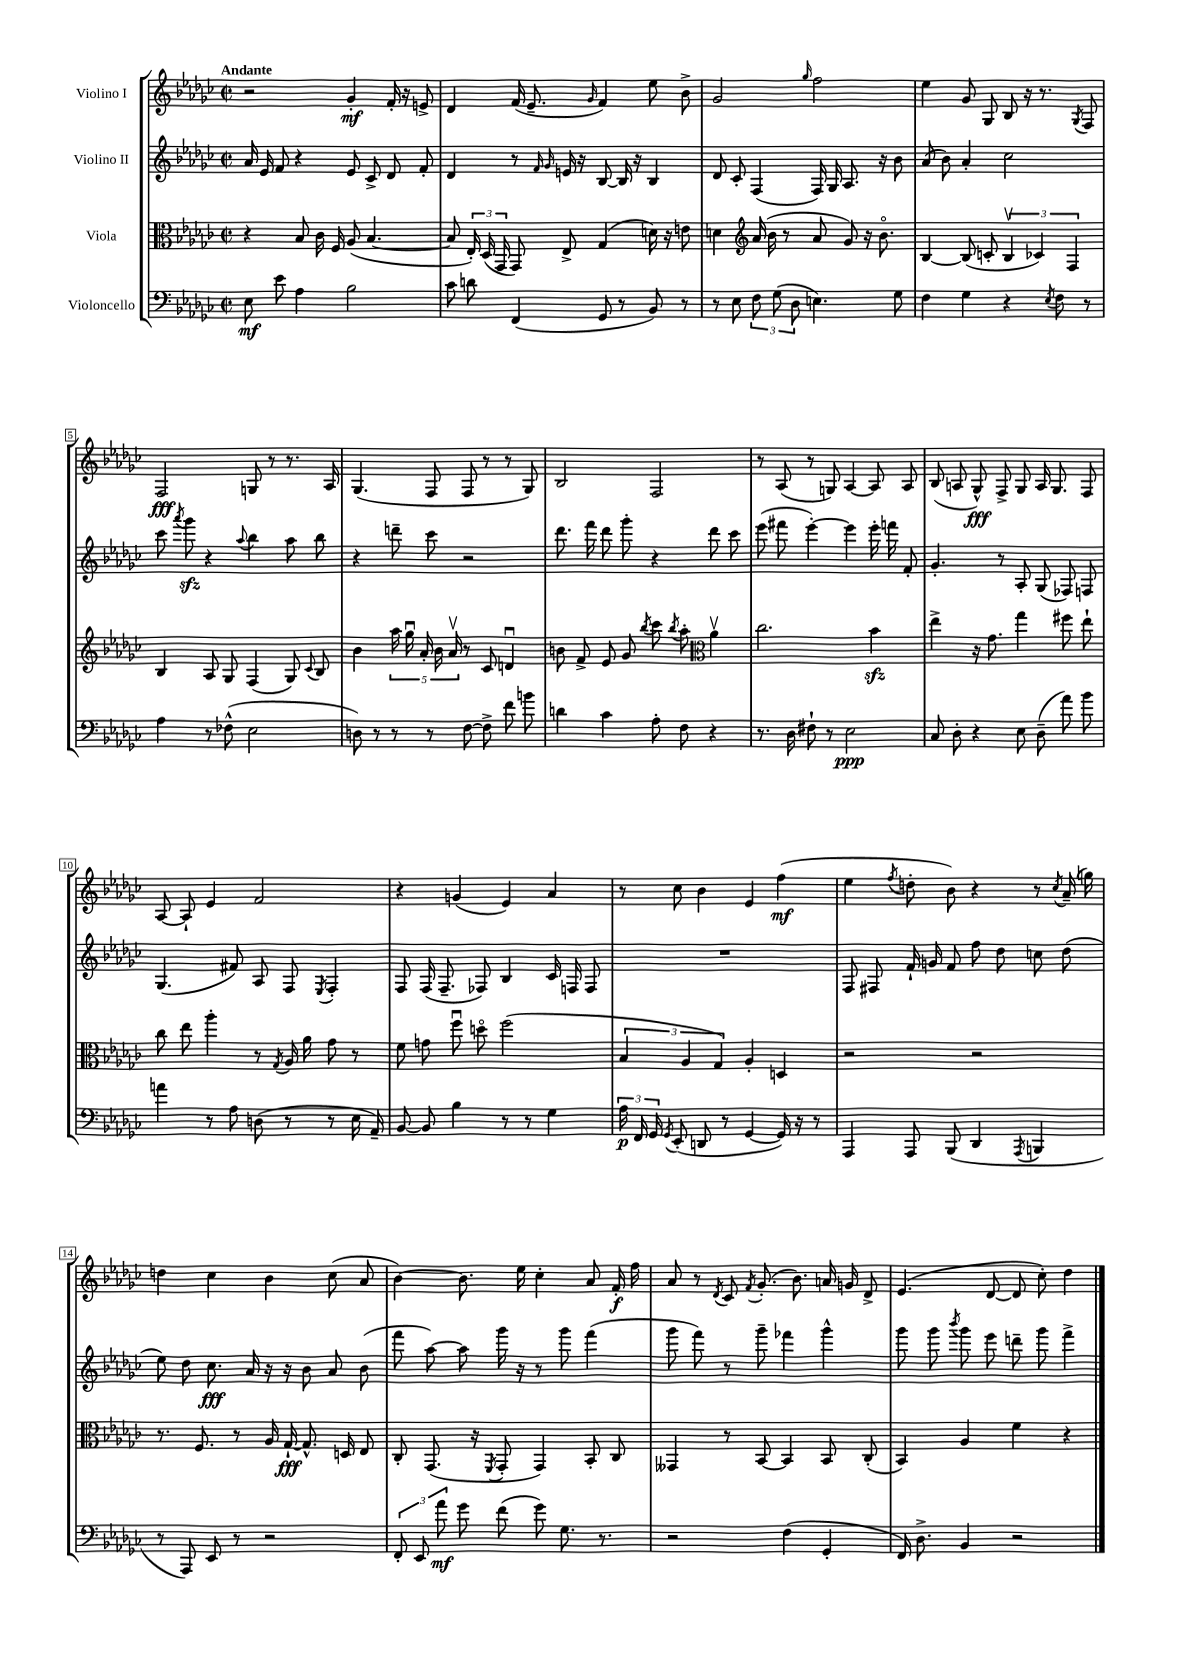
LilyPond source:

<<
\new StaffGroup <<
\new Staff = "s0" \with { instrumentName = "Violino I" } {
    \clef treble \key ges \major \defaultTimeSignature \time 2/2 \tempo "Andante"
    \autoBeamOff r2 ges'4-.\mf f'16-. r16 e'8-> |
    des'4 f'16( ees'8.-- \grace { ges'16 } f'4) ees''8 bes'8-> |
    ges'2 \grace { ges''16 } f''2 |
    ees''4 ges'8 ges8 bes8 r16 r8. \acciaccatura { ges8 } f8 |
    f2\fff g8 r8 r8. aes16 |
    ges4.( f8 f8 r8 r8 ges8) |
    bes2 f2 |
    r8 aes8( r8 g8) aes4~ aes8 aes8 |
    bes8( a8 ges8-^\fff) f8-> ges8 a16 ges8. f8 |
    aes8~ aes8-! ees'4 f'2 |
    r4 g'4( ees'4) aes'4 |
    r8 ces''8 bes'4 ees'4 f''4\mf( |
    ees''4 \acciaccatura { f''8 } d''8-. bes'8) r4 r8 \acciaccatura { ces''8 } aes'16--( g''16) |
    d''4 ces''4 bes'4 ces''8( aes'8 |
    bes'4~) bes'8. ees''16 ces''4-. aes'8 f'16-.\f f''16 |
    aes'8 r8 \acciaccatura { des'8 } ces'8 \acciaccatura { f'8 } ges'8.-.( bes'8.) a'16 g'16 des'8-> |
    ees'4.( des'8~ des'8 ces''8-.) des''4 \bar "|." |
}
\new Staff = "s1" \with { instrumentName = "Violino II" } {
    \clef treble \key ges \major \defaultTimeSignature \time 2/2
    \autoBeamOff aes'16 ees'16 f'8 r4 ees'8 ces'8-> des'8 f'8-. |
    des'4 r8 \grace { f'16 ges'16 } e'16 r16 bes8~ bes16 r16 bes4 |
    des'8 ces'8-. f4( f16) ges16 aes8. r16 bes'8 |
    aes'8( bes'8) aes'4-. ces''2 |
    ces'''8 \acciaccatura { aes'''8 } ges'''8\sfz r4 \appoggiatura { aes''8 } bes''4 aes''8 bes''8 |
    r4 d'''8-- ces'''8 r2 |
    des'''8. f'''16 des'''8 ges'''8-. r4 des'''8 ces'''8 |
    ees'''8( fis'''8 ees'''4~-.) ees'''4 ees'''16-. f'''16 f'8-. |
    ges'4.-. r8 aes8-. ges8( fes8) f8 |
    ges4.( fis'8) aes8 f8 \acciaccatura { ees8 } f4-. |
    f8 f16( f8.-- fes8) bes4 ces'16 f16 f8 |
    R1 |
    f8 fis8 f'16-! g'16 f'8 f''8 des''8 c''8 des''8( |
    ees''8) des''8 ces''8.\fff aes'16 r16 r16 bes'8 aes'8 bes'8( |
    f'''8 aes''8~) aes''8 ges'''16 r16 r8 ges'''8 f'''4( |
    ges'''8 f'''8) r8 ges'''8-- fes'''4 ges'''4-^ |
    ges'''8 ges'''8 \acciaccatura { bes'''8 } ges'''8 ees'''8 d'''8-- ges'''8 f'''4-> \bar "|." |
}
\new Staff = "s2" \with { instrumentName = "Viola" } {
    \clef alto \key ges \major \defaultTimeSignature \time 2/2
    \autoBeamOff r4 bes8 ces'16 f16 aes8( bes4.~ |
    bes8 \tuplet 3/2 { ees16-.) des16( ges,16 } ges,8) ees8-> ges4( d'16) r16 e'8 |
    d'4 \clef treble aes'16( bes'16 r8 aes'8 ges'8) r16 bes'8.\flageolet |
    bes4~ bes8( c'8-. \tuplet 3/2 { bes4\upbow ces'4) f4 } |
    bes4 aes8 ges8 f4( ges8) \appoggiatura { ces'8 } bes8 |
    bes'4 \tuplet 5/4 { aes''16 ges''16\downbow aes'16-. bes'16 aes'16\upbow } r8 ces'8 d'4\downbow |
    b'8 f'8-> ees'8 ges'8 \acciaccatura { bes''8 } ces'''8 \acciaccatura { bes''8 } aes''8-. \clef alto aes'4\upbow |
    ces''2. bes'4\sfz |
    ees''4-> r16 ges'8. ges''4 fis''8 ees''8-! |
    ces''8 ees''8 aes''4-. r8 \acciaccatura { ges8 } aes16 aes'16 ges'8 r8 |
    f'8 g'8 f''8\downbow d''8\flageolet f''2( |
    \tuplet 3/2 { bes4 aes4 ges4) } aes4-. d4 |
    r2 r2 |
    r8. f8. r8 aes16 ges16~-!\fff ges8.-^ d16 ees8 |
    ces8-. ges,8.( r16 \acciaccatura { f,8 } ges,8-. ges,4) bes,8-. ces8 |
    geses,4 r8 bes,8~ bes,4 bes,8 ces8-.( |
    bes,4) aes4 f'4 r4 \bar "|." |
}
\new Staff = "s3" \with { instrumentName = "Violoncello" } {
    \clef bass \key ges \major \defaultTimeSignature \time 2/2
    \autoBeamOff ees8\mf ees'8 aes4 bes2 |
    ces'8 d'8 f,4( ges,8 r8 bes,8) r8 |
    r8 ees8 \tuplet 3/2 { f8 ges8( des8 } e4.) ges8 |
    f4 ges4 r4 \acciaccatura { ees8 } f8 r8 |
    aes4 r8 fes8-^( ees2 |
    d8) r8 r8 r8 f8~ f8-> f'8 b'8 |
    d'4 ces'4 aes8-. f8 r4 |
    r8. des16 fis8-! r8 ees2\ppp |
    ces8 des8-. r4 ees8 des8--( aes'8) bes'8 |
    a'4 r8 aes8 d8( r8 r8 ees16 aes,16--) |
    bes,8~ bes,8 bes4 r8 r8 ges4 |
    \tuplet 3/2 { aes16\p f,16 ges,16 } \acciaccatura { ges,8 } ees,8-.( d,8 r8 ges,4~ ges,16) r16 r8 |
    aes,,4 aes,,8 bes,,8( des,4 \acciaccatura { aes,,8 } b,,4 |
    r8 aes,,8) ees,8 r8 r2 |
    \tuplet 3/2 { f,8-. ees,8 aes'8\mf } ges'8 f'8( ges'8) ges8. r8. |
    r2 f4( ges,4-. |
    f,16) des8.-> bes,4 r2 \bar "|." |
}
>>
>>
\layout { \context { \Score \override BarNumber.stencil = #(make-stencil-boxer 0.1 0.3 ly:text-interface::print) } }
